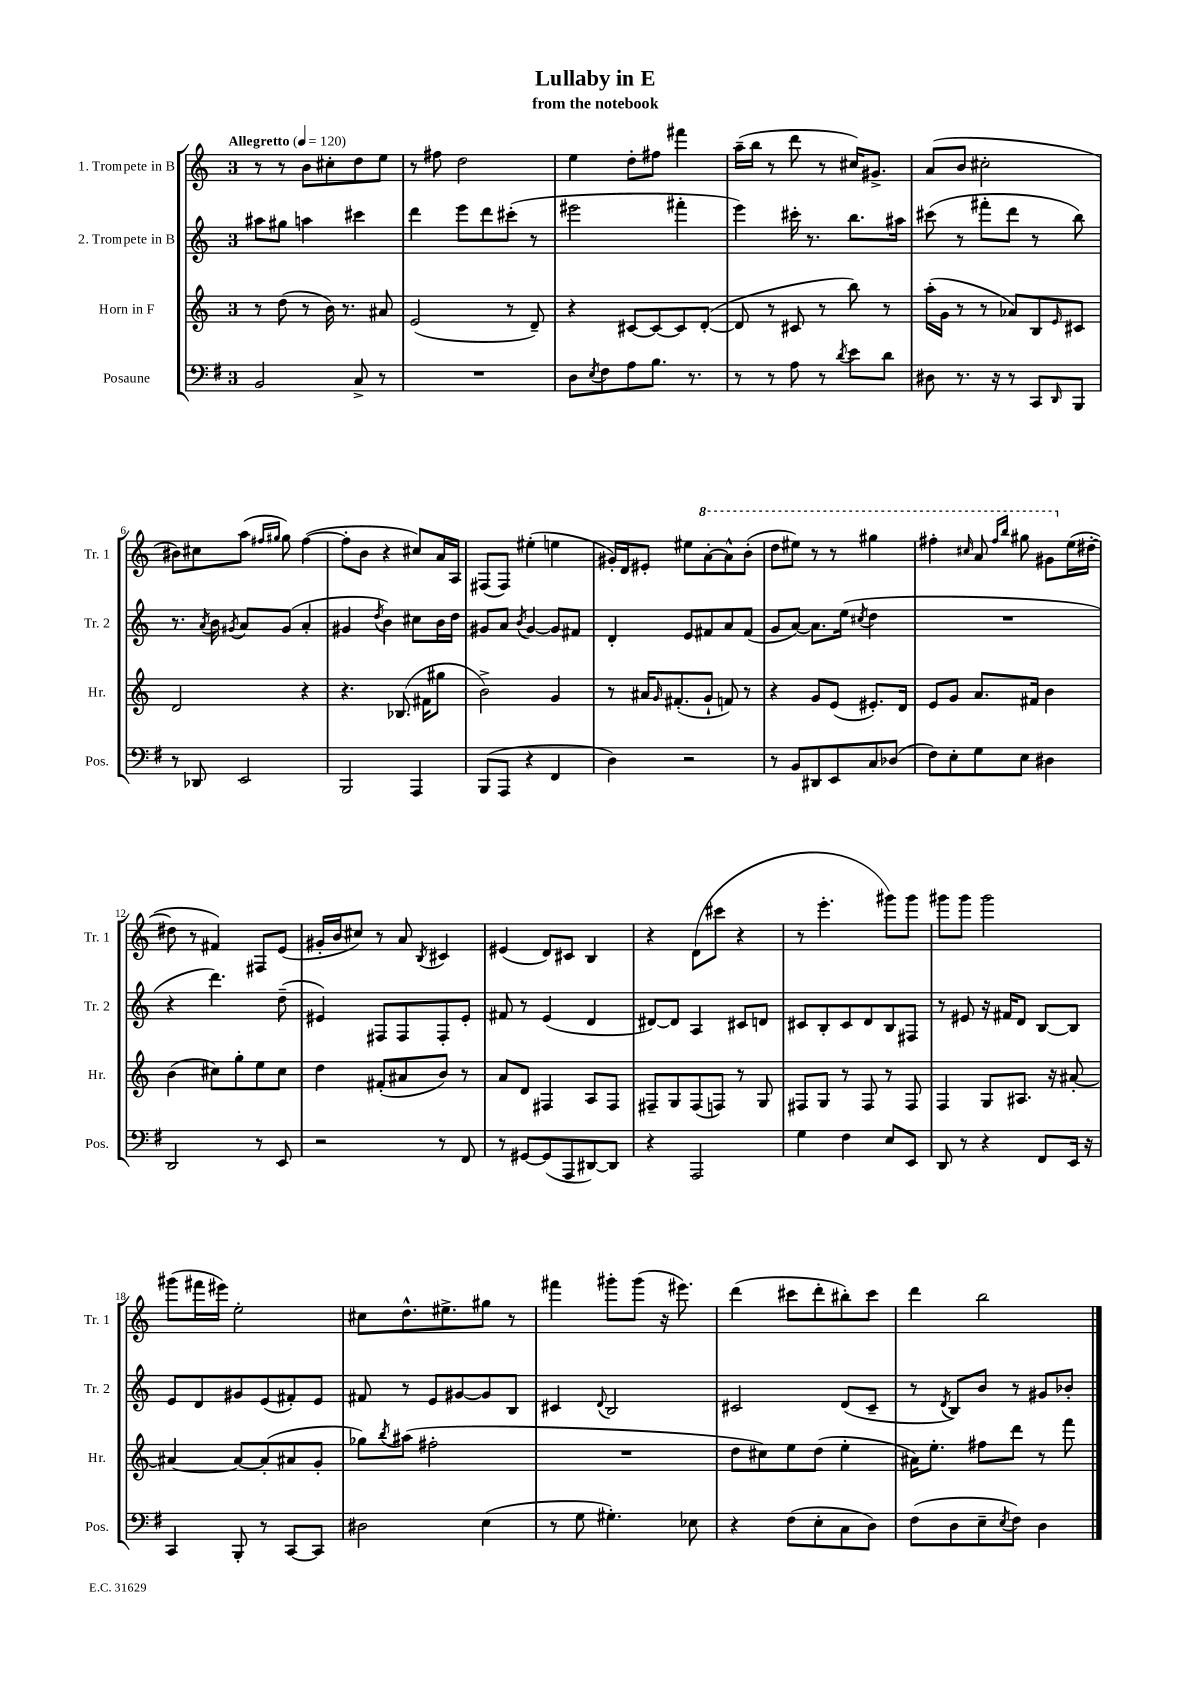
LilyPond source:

\header { title = "Lullaby in E" subtitle = "from the notebook" }
<<
\new StaffGroup <<
\new Staff = "s0" \with { instrumentName = "1. Trompete in B" shortInstrumentName = "Tr. 1" } {
    \clef treble \key c \major \once \override Staff.TimeSignature.style = #'single-digit \time 3/4 \tempo "Allegretto" 4 = 120
    r8 r8 b'8 cis''8-. d''8 e''8 |
    r8 fis''8 d''2 |
    e''4 d''8-. fis''8 fis'''4 |
    a''16--( b''16 r8 d'''8 r8 cis''16) gis'8.-> |
    a'8( b'8 cis''2-. |
    bis'8) cis''8 a''8( \grace { fis''16 gis''16 } gis''8) fis''4~( |
    fis''8-. b'8 r4 cis''8) a'16 a16 |
    fis8( fis8) eis''4-.( e''4 |
    gis'16-.) d'16 eis'8-. eis''8 \ottava #1 a''8~-. a''8-^ b''8-.( |
    d'''8 eis'''8) r8 r8 gis'''4 |
    fis'''4-. \grace { cis'''16 } a''8 \grace { fis'''16 b'''16 } gis'''8 gis''8 \ottava #0 e''16( dis''16~-. |
    dis''8 r8 fis'4) fis8 e'8( |
    gis'16-. b'16 cis''8) r8 a'8 \acciaccatura { b8 } cis'4 |
    eis'4( d'8) cis'8 b4 |
    r4 d'8( cis'''8 r4 |
    r8 e'''4.-. gis'''8) gis'''8 |
    gis'''8 gis'''8 gis'''2 |
    gis'''8( fis'''16 eis'''16) e''2-. |
    cis''8 d''8.-^ eis''8.-> gis''8 r8 |
    fis'''4 gis'''8-. gis'''8( r16 eis'''8.) |
    d'''4( cis'''8 d'''8-. bis''8-.) cis'''8 |
    d'''4 b''2 \bar "|." |
}
\new Staff = "s1" \with { instrumentName = "2. Trompete in B" shortInstrumentName = "Tr. 2" } {
    \clef treble \key c \major \once \override Staff.TimeSignature.style = #'single-digit \time 3/4
    ais''8 gis''8 a''4 cis'''4 |
    d'''4 e'''8 d'''8 cis'''8-.( r8 |
    eis'''2 fis'''4-. |
    e'''4) cis'''16-. r8. b''8. ais''16 |
    cis'''8( r8 fis'''8-. d'''8 r8 b''8) |
    r8. \acciaccatura { a'8 } b'16 \acciaccatura { gis'8 } a'8 gis'8( a'4-. |
    gis'4 \acciaccatura { d''8 } b'4) cis''8 b'16 d''16 |
    gis'8 a'8 \acciaccatura { b'8 } gis'4~ gis'8 fis'8 |
    d'4-. e'8 fis'8 a'8 fis'8( |
    g'8 a'8~) a'8. e''16( \acciaccatura { cis''8 } d''4 |
    R2. |
    r4 d'''4.) d''8--( |
    eis'4) fis8 fis8 fis8-. eis'8-. |
    fis'8 r8 e'4( d'4 |
    dis'8~) dis'8 a4 cis'8 d'8 |
    cis'8 b8-. cis'8 d'8 b8 fis8 |
    r8 eis'8 r16 fis'16 d'8 b8~ b8 |
    e'8 d'8 gis'8 e'8( fis'8-.) e'8 |
    fis'8 r8 e'8 gis'8~ gis'8 b8 |
    cis'4 \appoggiatura { d'8 } b2 |
    cis'2 d'8( cis'8-- |
    r8 \acciaccatura { d'8 } b8) b'8 r8 gis'8 bes'8-. \bar "|." |
}
\new Staff = "s2" \with { instrumentName = "Horn in F" shortInstrumentName = "Hr." } {
    \clef treble \key c \major \once \override Staff.TimeSignature.style = #'single-digit \time 3/4
    r8 d''8( r8 b'16) r8. ais'8 |
    e'2( r8 d'8--) |
    r4 cis'8~ cis'8~ cis'8 d'8~-.( |
    d'8 r8 cis'8 r8 b''8) r8 |
    a''16-.( g'16 r8 r8 aes'8) b8 \grace { e'16 } cis'8 |
    d'2 r4 |
    r4. bes8.( fis'16 gis''8 |
    b'2->) g'4 |
    r8 ais'16 \grace { g'16 } fis'8.-.( g'8-! f'8) r8 |
    r4 g'8 e'8( eis'8.-.) d'16 |
    e'8 g'8 a'8. fis'16 b'4 |
    b'4( cis''8) g''8-. e''8 cis''8 |
    d''4 fis'8-.( ais'8 b'8) r8 |
    a'8 d'8 fis4 a8 fis8 |
    fis8-- g8 fis8( f8) r8 g8 |
    fis8 g8 r8 fis8 r8 fis8 |
    f4 g8 ais8. r16 ais'8~-. |
    ais'4~ ais'8~ ais'8-.( ais'8 g'8-. |
    ges''8) \acciaccatura { b''8 } ais''8( fis''2-. |
    R2. |
    d''8 cis''8) e''8 d''8( e''4-. |
    ais'16) e''8.-. fis''8 d'''8 r8 f'''8 \bar "|." |
}
\new Staff = "s3" \with { instrumentName = "Posaune" shortInstrumentName = "Pos." } {
    \clef bass \key g \major \once \override Staff.TimeSignature.style = #'single-digit \time 3/4
    b,2 c8-> r8 |
    R2. |
    d8 \acciaccatura { e8 } fis8 a8 b8. r8. |
    r8 r8 a8 r8 \acciaccatura { d'8 } e'8 d'8 |
    dis8 r8. r16 r8 c,8 \grace { d,16 } b,,8 |
    r8 des,8 e,2 |
    b,,2 a,,4 |
    b,,8( a,,8 r4 fis,4 |
    d4) r2 |
    r8 b,8 dis,8 e,8 c8 des8( |
    fis8) e8-. g8 e8 dis4 |
    d,2 r8 e,8 |
    r2 r8 fis,8 |
    r8 gis,8~ gis,8( a,,8 dis,8~) dis,8 |
    r4 a,,2 |
    g4 fis4 e8 e,8 |
    d,8 r8 r4 fis,8 e,16 r16 |
    c,4 b,,8-. r8 c,8~ c,8 |
    dis2 e4( |
    r8 g8 gis4.-.) ees8 |
    r4 fis8( e8-. c8 d8) |
    fis8( d8 e8-- \acciaccatura { e8 } fis8) d4 \bar "|." |
}
>>
>>
